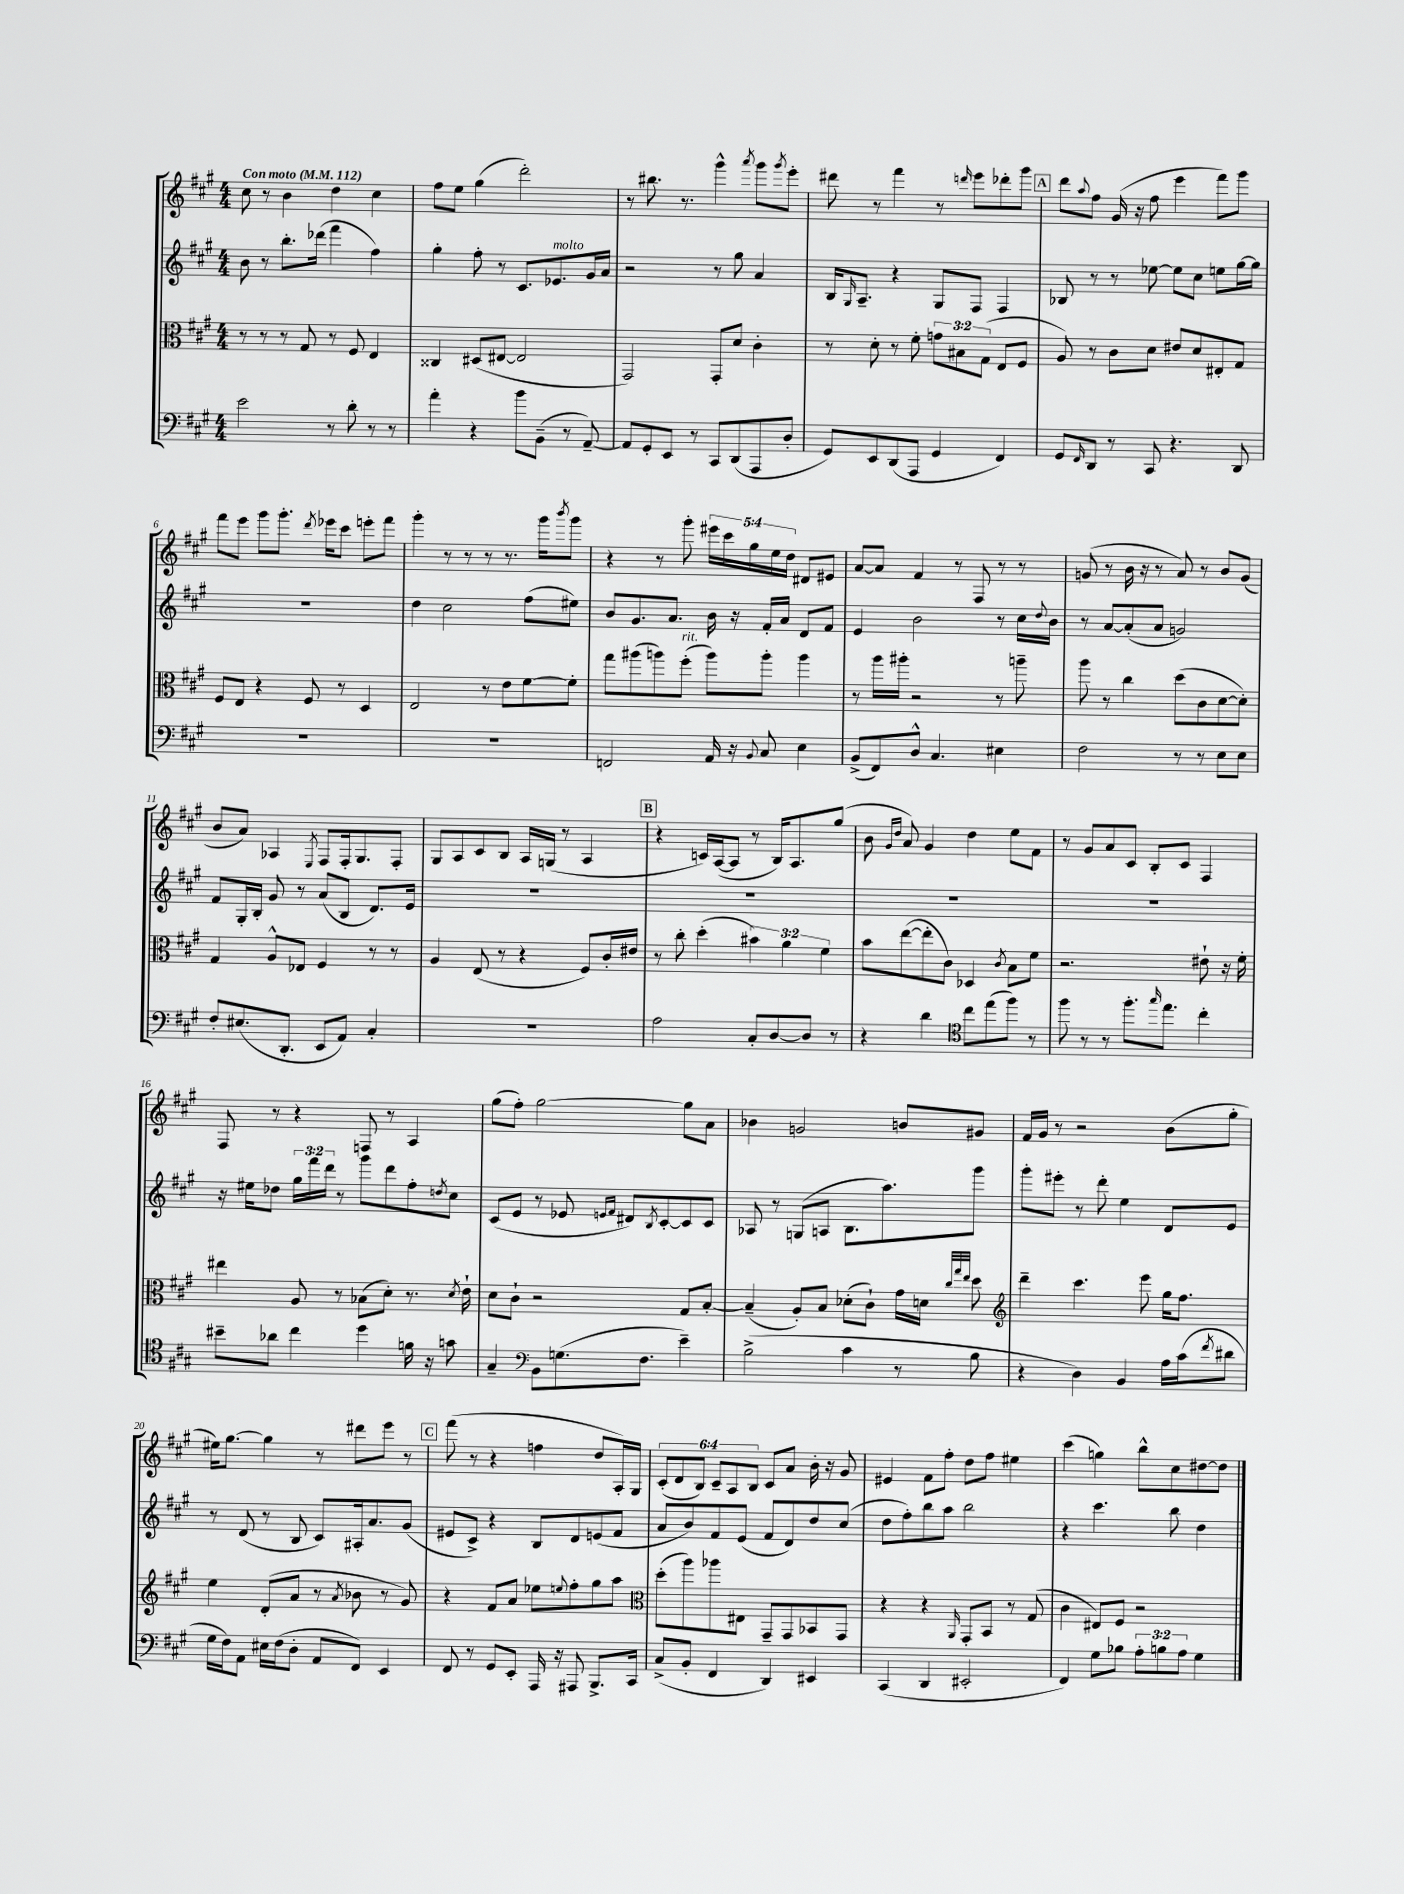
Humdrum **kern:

**kern	**kern	**kern	**kern
*staff4	*staff3	*staff2	*staff1
*clefF4	*clefC3	*clefG2	*clefG2
*k[f#c#g#]	*k[f#c#g#]	*k[f#c#g#]	*k[f#c#g#]
*M4/4	*M4/4	*M4/4	*M4/4
*MM112	*MM112	*MM112	*MM112
2e	8r	8b	8cc#
.	8r	8r	8r
.	8r	8.bb'	4b
.	8G#	.	.
.	.	(16ddd-	.
8r	8r	4fff#	4dd
8d'	8F#	.	.
8r	4E	4ff#)	4cc#
8r	.	.	.
=	=	=	=
4a'	4C##	4gg#'	8ff#
.	.	.	8ee
4r	(8D#	8ff#'	(4gg#
.	[8E#	8r	.
8b	2E#]	8.c#	2ddd')
(8BB~	.	.	.
.	.	8.e-	.
8r	.	.	.
[8AA~)	.	16g#	.
.	.	16a	.
=	=	=	=
8AA]	2GG#)	2r	8r
8GG#'	.	.	8.bb#
8EE	.	.	.
.	.	.	8.r
8r	.	.	.
8CC#	8GG#'	8r	4ggg#^^
(8DD	8d	8gg#	.
.	.	.	8qaaa
8AAA	4c#'	4a	8ggg#
.	.	.	8qggg#
8D'	.	.	8eee'
=	=	=	=
8GG#)	8r	16B	8ddd#
.	.	16qqG#	.
.	.	8.A~	.
8EE	8d'	.	8r
(8DD	8r	4r	4fff#
8AAA	8f#'	.	.
4GG#	12g	8G#	8r
.	12B#	.	.
.	.	.	16qqddd
.	.	8F#	8eee
.	(12G#	.	.
4FF#)	8E	4F#	8ddd-'
.	8F#	.	8ggg#
=	=	=	=
8GG#	8A)	8B-	8ddd
16qqFF#	.	.	8qqaa
8DD	8r	8r	8ff#
8r	8c#	8r	(16g#
.	.	.	16r
8CC#	8d	[8ee-	8ff#
4.r	8e#	8ee-]	4eee
.	8d	8cc#	.
.	8E#'	8ee	8fff#)
8DD	8G#	[16gg#	8ggg#
.	.	16gg#]	.
=	=	=	=
1r	8F#	1r	8fff#
.	8E	.	8eee
.	4r	.	8ggg#
.	.	.	8.ggg#'
.	8F#	.	.
.	.	.	8qddd
.	.	.	16eee-
.	8r	.	8ccc#
.	4D	.	8eee'
.	.	.	8fff#
=	=	=	=
1r	2E	4dd	4ggg#'
.	.	2cc#	8r
.	.	.	8r
.	8r	.	8r
.	8e	.	8.r
.	[8f#	(8ff#	.
.	.	.	16ggg#
.	.	.	8qbbb
.	8f#']	8ee#)	8ggg#
=	=	=	=
2FF	8gg#	8b	4r
.	(8aa#	8.g#	.
.	8aa)	.	8r
.	.	8.a	.
.	(8ff#'	.	8ggg#'
16AA	8aa)	16b	20eee#
.	.	.	20ccc#
16r	.	16r	.
.	.	.	20gg#
8qqBB	.	.	.
8C#	8aa'	16f#'	.
.	.	.	20ee
.	.	16a	.
.	.	.	20dd
4E	4aa	8d	8d#
.	.	8f#	8e#
=	=	=	=
(8BB^	8r	4e	[8a
8FF#)	16aa	.	8a]
.	16aa#'	.	.
8D^^	2r	2b	4f#
4.C#	.	.	.
.	.	.	8r
.	.	.	8F#
4E#	8r	8r	8r
.	8aa~	16cc#	8r
.	.	8qqdd	.
.	.	16b	.
=	=	=	=
2F#	8aa	8r	(8g
.	8r	[8a	8r
.	4cc#	(8a']	16b
.	.	.	16r
.	.	8a	8r
8r	(8dd	2g)	8a)
8r	8c#	.	8r
8E	[8d	.	8b
8E	8d'])	.	(8g
=	=	=	=
8F#'	4G#	8f#	8b
(8.E#	.	16G#'	8a)
.	.	16B'	.
.	8A^^	8g#	4A-
8.DD'	.	.	.
.	8E-	8r	.
.	.	.	8qE
8EE	4F#	(8a	8F#
8AA)	.	8B	16F#'
.	.	.	8.G#
4C#'	8r	8.d)	.
.	8r	.	8F#'
.	.	16e	.
=	=	=	=
1r	4A	1r	8G#
.	.	.	8A
.	(8E	.	8c#
.	8r	.	8B
.	4r	.	16A
.	.	.	(16G
.	.	.	8r
.	8F#)	.	4A
.	16c#'	.	.
.	16e#	.	.
=	=	=	=
2A	8r	1r	4r
.	8cc#'	.	.
.	(4dd'	.	16c)
.	.	.	([16A
.	.	.	8A]
8C#'	6b#)	.	8r
[8D	.	.	16B)
.	6a	.	.
.	.	.	8.A
8D]	.	.	.
.	6f#	.	.
8r	.	.	(8gg#
=	=	=	=
4r	8b	1r	8b
.	.	.	16qqg#
.	.	.	16qqdd
.	([8ee	.	8a)
4d	8ee']	.	4g#
.	8c#)	.	.
*clefC4	*	*	*
8cc#	4D-	.	4dd
(8ee	.	.	.
.	8qc#	.	.
8ff#)	8B	.	8ee
8r	8f#	.	8f#
=	=	=	=
8ff#	2.r	1r	8r
8r	.	.	8g#
8r	.	.	8a
8.ff#'	.	.	8c#
.	.	.	8B'
16qqgg#	.	.	.
8.ee	.	.	.
.	.	.	8c#
4cc#'	8e#`	.	4F#
.	16r	.	.
.	16f#'	.	.
=	=	=	=
8b#~	4ee#	16r	8F#
.	.	16ee#	.
8a-	.	8dd-	8r
4cc#	8A	24gg#	4r
.	.	24fff#	.
.	.	24ddd	.
.	8r	8r	.
4dd	(8B-	8ggg#	8F
.	8d')	8ddd	8r
16f	8.r	8ff#'	4A
16r	.	.	.
.	.	8qdd	.
8g	.	8cc#	.
.	8qd	.	.
.	16e`	.	.
=	=	=	=
4G#~	8d	(8c#	(8gg#
.	8c#`	8e	8ff#')
*clefF4	*	*	*
8BB	2r	8r	[2gg#
(8.G	.	8e-	.
.	.	16qqe	.
.	.	16qqf#	.
.	.	8d#)	.
8.F#	.	.	.
.	.	8qB	.
.	.	[8c#'	.
4e~)	8G#	8c#]	8gg#]
.	[8B'	8c#	8a
=	=	=	=
(2B^	(4B~]	8A-	4b-
.	.	8r	.
.	8A')	(8G	2g
.	8B	8A	.
4c#	(8d-'	8.B	.
.	8c#`)	.	.
.	.	8.aa)	.
8r	16g#	.	8b
.	16d	.	.
.	32qqcc#	.	.
.	32qqgg#	.	.
.	32qqee	.	.
8B	8dd	8ggg#	8g#
=	=	=	=
*	*clefG2	*	*
4r	4ddd~	8ggg#'	16f#
.	.	.	16g#
.	.	8eee#'	8r
4D)	4.ccc#	8r	2r
.	.	8ddd'	.
4BB	.	4ee	.
.	8eee	.	.
16A	16gg#	8d	(8b
(16c#	8.ff#	.	.
8qf#	.	.	.
8d#	.	8e	8gg#'
=	=	=	=
16G#	4ee	8r	16ee#)
16F#)	.	.	[8.gg#
8AA	.	(8d	.
16E#	(8d'	8r	4gg#]
(16F#	.	.	.
8D'	8a	8B	.
8AA	8r	8c#)	8r
.	8qa	.	.
8FF#)	8b-	16A#'	8ddd#
.	.	8.a	.
4EE	8r	.	8eee
.	8g#)	(8g#	8r
=	=	=	=
8FF#	4r	8e#	(8fff#
8r	.	8c#^)	8r
8GG#	8f#	4r	4r
8EE'	8a	.	.
16AAA	8ee-	8B	4ff
16r	.	.	.
.	8qqee	.	.
8AAA#	8ff#'	8d	.
8.BBB^	8gg#	(8e	8dd
.	8aa	8f#	16A')
16CC#	.	.	16G#
=	=	=	=
*	*clefC3	*	*
(8C#^	(8dd'	8a	(12c#'
.	.	.	12d
8BB'	8aa)	8b)	.
.	.	.	12B)
4FF#	8aa-	8f#	12c#~
.	.	.	12A
.	8E#	(8e	.
.	.	.	12B
4DD)	8GG#~	8f#	8c#
.	8GG#	8d)	8a
4EE#	8BB-	8dd	16b'
.	.	.	16r
.	8GG#	(8cc#	8g#
=	=	=	=
(4CC#	4r	8dd	4e#
.	.	8ff#')	.
4DD	4r	8bb	8f#
.	.	8aa	8ff#'
.	16qqAA	.	.
2EE#'	8GG#'	2bb	8dd
.	8BB	.	8ff#
.	8r	.	4ee#
.	(8G#	.	.
=	=	=	=
4FF#)	4c#	4r	(4ccc#
8G#	8E#)	4.ccc#	4gg)
8B-	8F#	.	.
12A'	2r	.	8bb^^
12B	.	.	.
.	.	8bb	8cc#
12A	.	.	.
4G#	.	4dd	[8dd#
.	.	.	8dd#]
==	==	==	==
*-	*-	*-	*-
